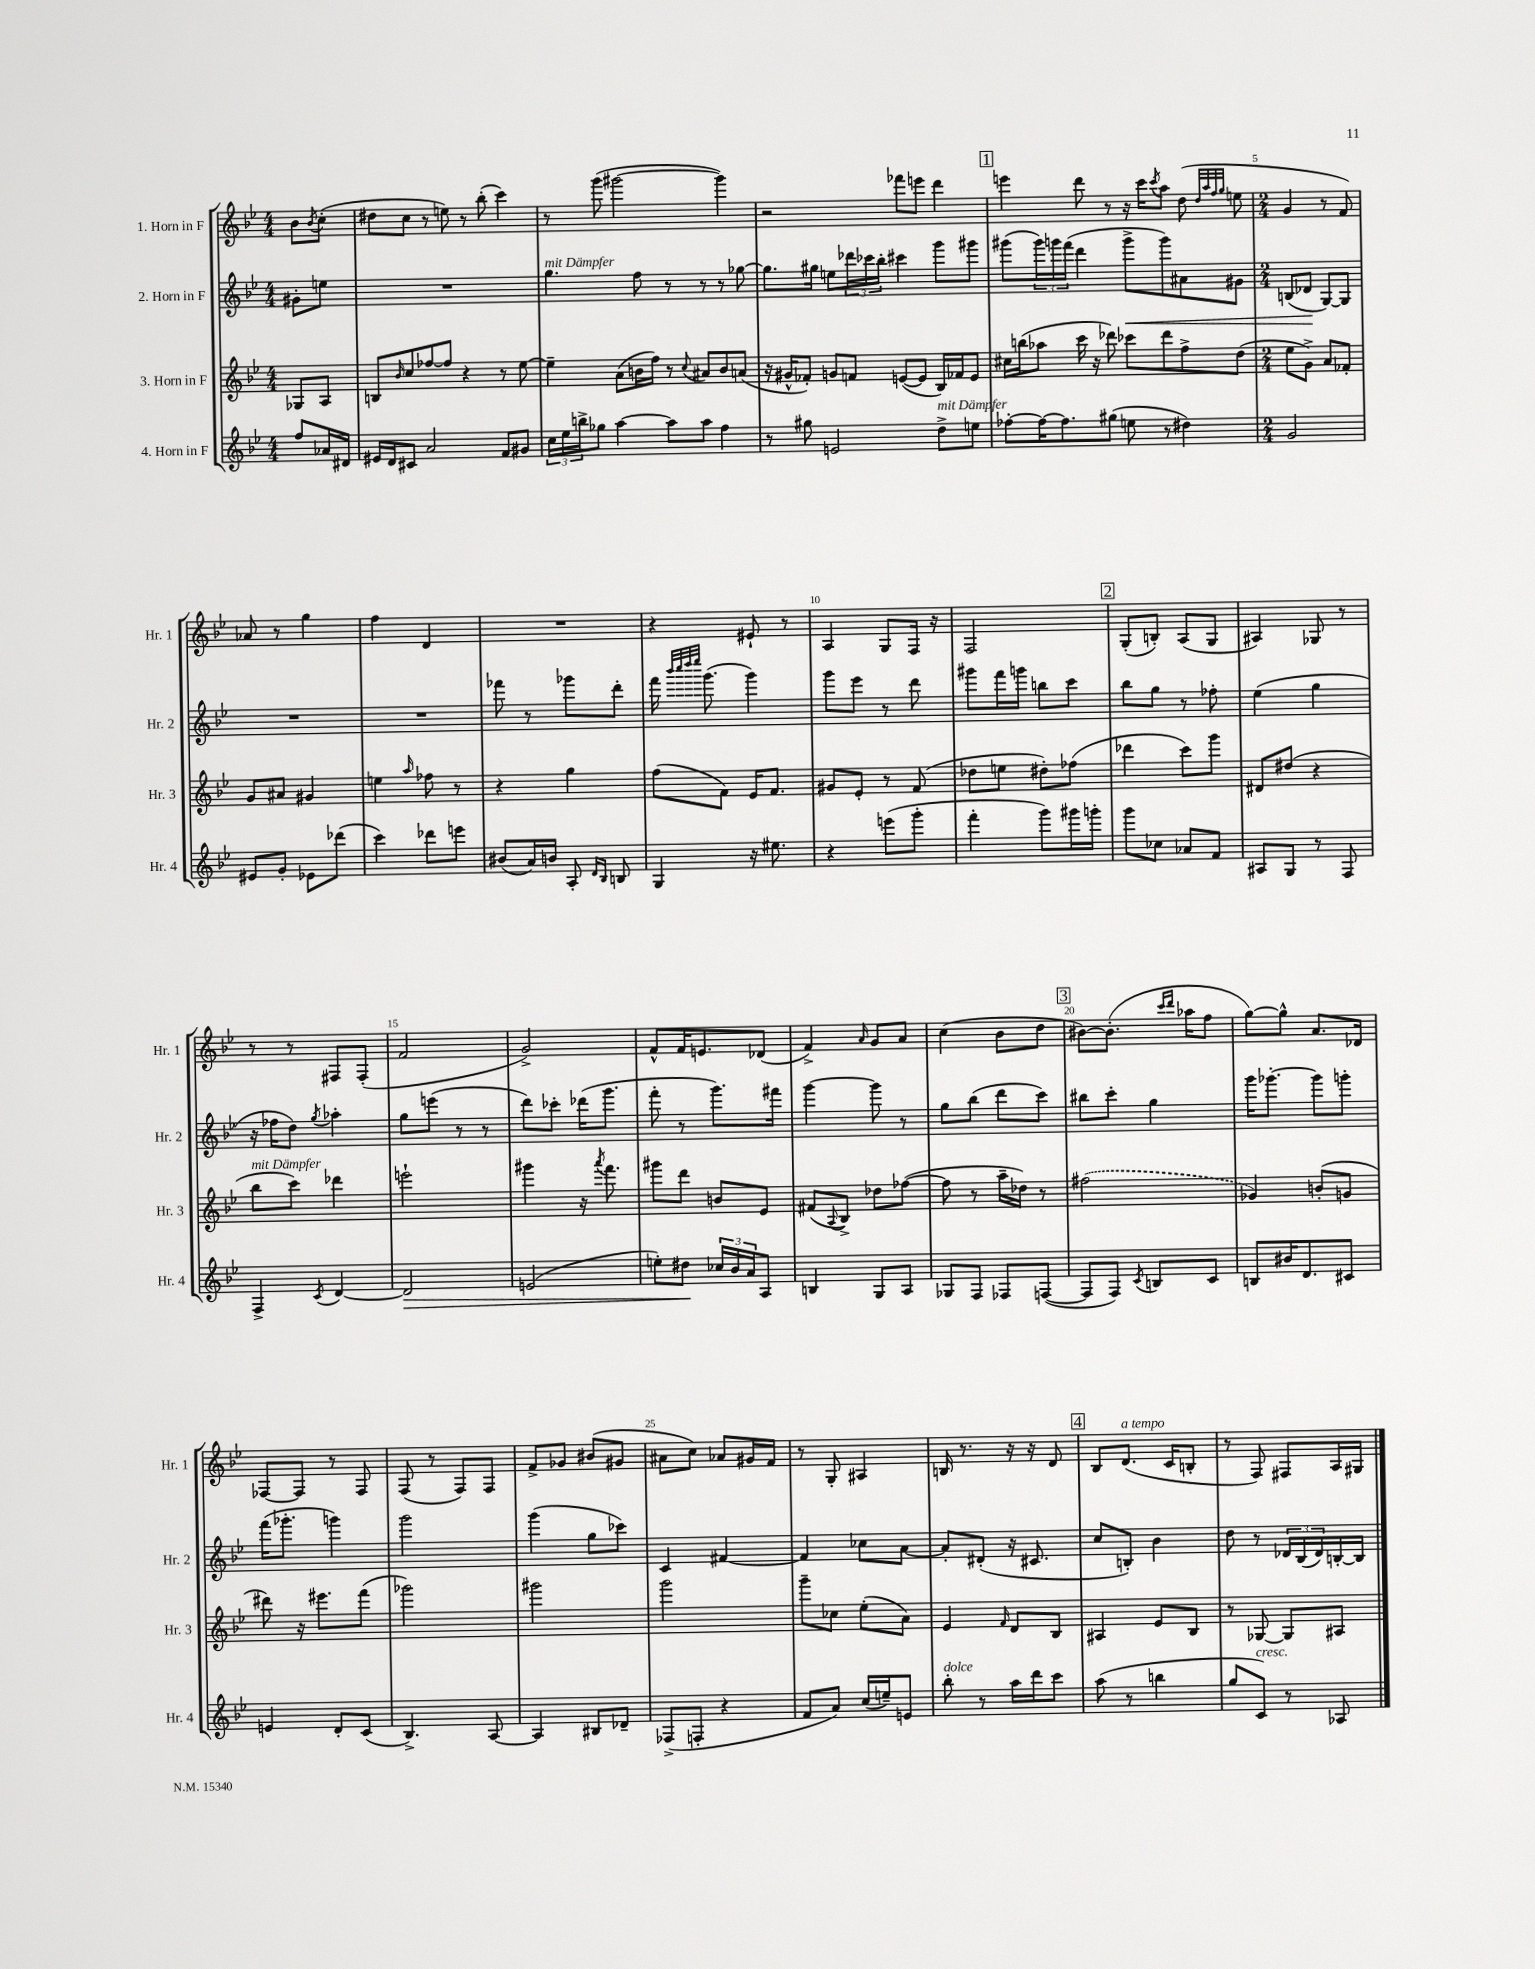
<<
\new StaffGroup <<
\new Staff = "s0" \with { instrumentName = "1. Horn in F" shortInstrumentName = "Hr. 1" } {
    \clef treble \key bes \major \numericTimeSignature \time 4/4 \partial 4
    bes'8 \acciaccatura { bes'8 } c''8-.( |
    dis''8 c''8 r8 e''8) r8 bes''8-.( c'''4) |
    r8 g'''8( gis'''2~ gis'''4) |
    r2 fes'''8 e'''8 d'''4 |
    \mark \markup { \box "1" } e'''4 d'''8 r8 r16 c'''16 \acciaccatura { c'''8 } a''8 d''8( \grace { d''32 a''32 f''32 g''32 } e''8 |
    \numericTimeSignature \time 2/4 g'4 r8 f'8) |
    aes'8 r8 g''4 |
    f''4 d'4 |
    R2 |
    r4 eis'8-! r8 |
    a4 g8 f16 r16 |
    f2 |
    \mark \markup { \box "2" } g8-.( b8-.) a8( g8 |
    ais4) ges8 r8 |
    r8 r8 fis8 fis8-.( |
    f'2 |
    g'2->) |
    f'8-^ f'16 e'8. des'8( |
    f'4->) \grace { a'16 } g'8 a'8 |
    c''4( bes'8 d''8 |
    \mark \markup { \box "3" } bis'8~) bis'8.-.( \grace { c'''16 d'''16 } aes''16 f''8 |
    g''8~) g''8-^ a'8. des'16 |
    fes8~ fes8 r8 fes8 |
    f8( r8 f8) f8 |
    f'8-> ges'8 bis'8( gis'8 |
    ais'8 c''8) aes'8 gis'16 f'16 |
    r8 g8-. ais4 |
    b16 r8. r16 r16 d'8 |
    \mark \markup { \box "4" } bes8 d'8.^\markup { \italic "a tempo" }( c'16 b8-. |
    r8 f8) fis8 a16 gis16 \bar "|." |
}
\new Staff = "s1" \with { instrumentName = "2. Horn in F" shortInstrumentName = "Hr. 2" } {
    \clef treble \key bes \major \numericTimeSignature \time 4/4 \partial 4
    gis'8-. e''8 |
    R1 |
    g''4.^\markup { \italic "mit Dämpfer" } f''8 r8 r8 r8 ges''8~ |
    ges''8. gis''16 e''8 \tuplet 3/2 { des'''16 ces'''16 bes''16-. } cis'''4 g'''8 gis'''8 |
    \mark \markup { \box "1" } gis'''8( \tuplet 3/2 { gis'''16) g'''16 f'''16( } d'''4 g'''8->\< g'''8) ais'8 gis'8 |
    \numericTimeSignature \time 2/4 b8( des'8\! g8~) g8 |
    R2 |
    R2 |
    fes'''8 r8 ges'''8 d'''8-. |
    f'''16 \grace { bes'''32 c''''32 d''''32 ees''''32 } g'''8.( g'''4) |
    g'''8 ees'''8 r8 d'''8 |
    gis'''8 f'''16 g'''16 b''8 c'''8 |
    \mark \markup { \box "2" } bes''8 g''8 r8 fes''8-. |
    ees''4( g''4 |
    r16 fes''16 d''8) \acciaccatura { g''8 } aes''4-. |
    g''8 e'''8( r8 r8 |
    d'''8) ces'''8-. des'''16( g'''8. |
    f'''8-. r8 g'''8.) fis'''16 |
    g'''4~ g'''8 r8 |
    g''8 bes''8( d'''8 c'''8) |
    \mark \markup { \box "3" } bis''8 c'''8-. g''4 |
    g'''16 ges'''8.~-. ges'''8 g'''8-. |
    f'''16( ges'''8.-. g'''4) |
    g'''2 |
    g'''4( g''8 ces'''8) |
    c'4 fis'4~ |
    fis'4 ces''8 a'8~ |
    a'8-. dis'8-.( r16 cis'8. |
    \mark \markup { \box "4" } c''8 b8-.) bes'4 |
    d''8 r8 \tuplet 3/2 { des'16 bes16( des'16) } b16~-. b16 \bar "|." |
}
\new Staff = "s2" \with { instrumentName = "3. Horn in F" shortInstrumentName = "Hr. 3" } {
    \clef treble \key bes \major \numericTimeSignature \time 4/4 \partial 4
    ges8 a8 |
    b8 \grace { bes'16 } c''8 fes''8~ fes''8 r4 r8 ees''8~ |
    ees''4-- a'8( b'16 f''16) r8 \appoggiatura { c''8 } ais'8 b'8 a'8( |
    r16 gis'16-^ fes'8-.) g'8 f'8 e'8~( e'8 bes16) fes'16 e'8 |
    \mark \markup { \box "1" } cis''16 b''16( aes''8 c'''16 r16 des'''8) ces'''8 des'''8 f''8-> d''8( |
    \numericTimeSignature \time 2/4 ees''8 g'8->) a'8 fes'8-. |
    g'8 ais'8 gis'4 |
    e''4 \grace { a''16 } fes''8 r8 |
    r4 g''4 |
    f''8( f'8) ees'16 f'8. |
    gis'8 ees'8-. r8 f'8( |
    des''8 e''8 dis''8-.) fes''8( |
    \mark \markup { \box "2" } des'''4 c'''8) g'''8 |
    dis'8 dis''8( r4 |
    bes''8^\markup { \italic "mit Dämpfer" } c'''8) des'''4 |
    e'''2-! |
    gis'''4 r16 \acciaccatura { a'''8 } f'''8. |
    gis'''8 d'''8 b'8 ees'8 |
    fis'8( \appoggiatura { a8 } bes8->) des''8 fes''8~( |
    fes''8 r8 a''16-- des''16) r8 |
    \mark \markup { \box "3" } \once \slurDashed fis''2( |
    ges'4) b'8-.( g'8 |
    dis'''8) r16 eis'''8. f'''8( |
    ges'''2) |
    gis'''2 |
    g'''2 |
    g'''8-- ces''8 ees''8-.( a'8) |
    ees'4 \grace { f'16 } d'8 bes8 |
    \mark \markup { \box "4" } ais4 ees'8 bes8 |
    r8 ges8~ ges8 ais8 \bar "|." |
}
\new Staff = "s3" \with { instrumentName = "4. Horn in F" shortInstrumentName = "Hr. 4" } {
    \clef treble \key bes \major \numericTimeSignature \time 4/4 \partial 4
    f''8 aes'16 dis'16 |
    eis'16 d'16 cis'8 a'2 f'8 gis'8 |
    \tuplet 3/2 { c''16 ees''16 b''16-> } ges''8 a''4~ a''8 a''8 f''4 |
    r8 gis''8 e'2 d''8->^\markup { \italic "mit Dämpfer" } e''8 |
    \mark \markup { \box "1" } fes''8~-. fes''16~ fes''8. gis''8( e''8 r8 dis''4) |
    \numericTimeSignature \time 2/4 g'2 |
    eis'8 g'8-. ees'8 des'''8( |
    c'''4) des'''8 e'''8 |
    bis'8( a'16) b'16 a8-. \grace { d'16 bes16 } b8 |
    g4 r16 eis''8. |
    r4 e'''8( g'''8-. |
    f'''4-. g'''8) gis'''16 g'''16-. |
    \mark \markup { \box "2" } g'''8 ces''8 aes'8 f'8 |
    ais8 g8 r8 f8 |
    f4-> \acciaccatura { c'8 } d'4~ |
    d'2\> |
    e'2( |
    e''8-.) dis''8\! \tuplet 3/2 { ces''16 bes'16 a'16 } a8 |
    b4 g8 a8 |
    ges8 f8 fes8 f8~( |
    \mark \markup { \box "3" } f8 f8) \acciaccatura { c'8 } b8 c'8 |
    b8 bis'16 d'8. cis'8 |
    e'4 d'8-. c'8( |
    bes4.->) a8~ |
    a4 bis8 des'8-- |
    fes8->( f8-. r4 |
    f'8 a'8) c''16( e''16--) e'8 |
    bes''8-.^\markup { \italic "dolce" } r8 a''16 d'''16 c'''8 |
    \mark \markup { \box "4" } a''8( r8 b''4 |
    g''8 c'8^\markup { \italic "cresc." }) r8 aes8 \bar "|." |
}
>>
>>
\layout { \context { \Score \override BarNumber.break-visibility = ##(#f #t #t) barNumberVisibility = #(every-nth-bar-number-visible 5) } }
